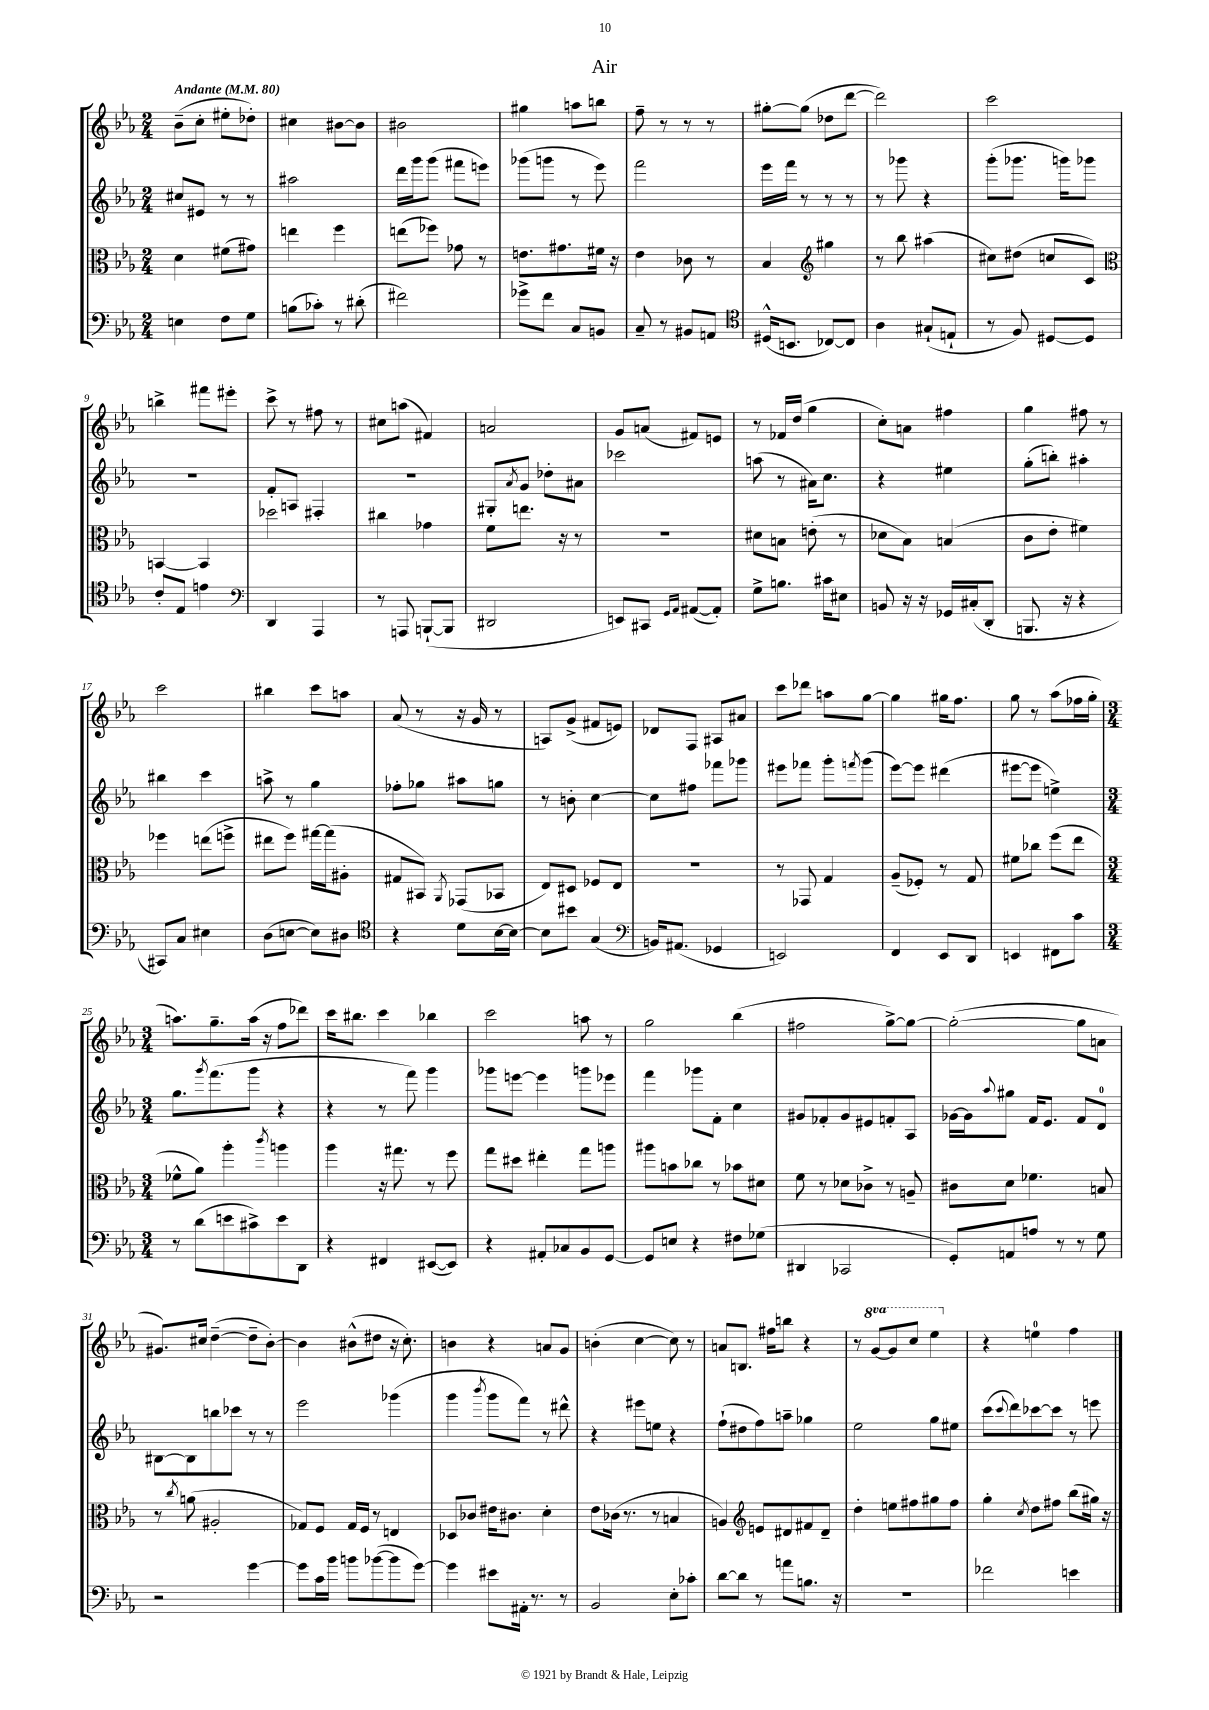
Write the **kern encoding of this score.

**kern	**kern	**kern	**kern
*staff4	*staff3	*staff2	*staff1
*clefF4	*clefC3	*clefG2	*clefG2
*k[b-e-a-]	*k[b-e-a-]	*k[b-e-a-]	*k[b-e-a-]
*M2/4	*M2/4	*M2/4	*M2/4
*MM80	*MM80	*MM80	*MM80
4E	4d	8cc#	(8b-~
.	.	8e#	8cc'
8F	(8f#	8r	8ee#'
8G	8g#)	8r	8dd-')
=	=	=	=
(8B	4ee	2aa#	4cc#
8c-')	.	.	.
8r	4ff	.	[8b#
(8d#'	.	.	8b#]
=	=	=	=
2f#)	(8ee	16ddd	2b#
.	.	16ggg	.
.	8ff-)	(8ggg	.
.	8g-	8fff#	.
.	8r	8eee)	.
=	=	=	=
8g-^	8.e	(8ggg-	4gg#
8f	.	8ggg	.
.	8.g#	.	.
8C	.	8r	8aa
8BB	16f#	8eee-)	8bb
.	16r	.	.
=	=	=	=
8C~	4e-	2fff	8ff~
8r	.	.	8r
8BB#	8c-	.	8r
8AA	8r	.	8r
=	=	=	=
*clefC4	*	*	*
(16D#^^	4B-	16eee-	[8gg#'
8.BB	.	16fff	.
.	.	8r	(8gg#]
*	*clefG2	*	*
[8C-)	4gg#	8r	8dd-
8C-]	.	8r	[8ddd
=	=	=	=
4A-	8r	8r	2ddd])
.	8bb-	8ggg-	.
(8G#`	(4aa#	4r	.
8E`	.	.	.
=	=	=	=
8r	8cc#)	(8ggg'	2ccc
8F)	(8dd#	8.ggg-	.
[8D#	8cc	.	.
.	.	16ggg)	.
8D#]	8c)	8ggg-	.
=	=	=	=
*	*clefC3	*	*
8c'	[4BB	2r	4bb^
8E-	.	.	.
4e	4BB]	.	8fff#
.	.	.	8eee#'
=	=	=	=
*clefF4	*	*	*
4DD	2dd-	8f'	8ccc^
.	.	8A	8r
4AAA-	.	4F#'	8ff#
.	.	.	8r
=	=	=	=
8r	4cc#	2r	8cc#
8AAA	.	.	(8aa
([8BBB`	4g-	.	4f#)
8BBB]	.	.	.
=	=	=	=
2DD#	8f	8G#'	2a
.	.	8qa-	.
.	8.ee	8g	.
.	.	8dd-'	.
.	16r	.	.
.	8r	8a#	.
=	=	=	=
8EE)	2r	2ccc-	8g
8CC#	.	.	(8a
16qqGG	.	.	.
16qqAA-	.	.	.
([8AA#	.	.	8f#)
8AA#'])	.	.	8e
=	=	=	=
8G^	8d#	(8aa	8r
8.B	8B	8r	16f-
.	.	.	(16dd
.	(8e'	16a#)	4gg
16c#	.	8.cc	.
8E#	8r	.	.
=	=	=	=
8BB	8d-	4r	8cc')
16r	8B-)	.	8a
16r	.	.	.
16GG-	(4B	4ee#	4ff#
(16C#'	.	.	.
8DD'	.	.	.
=	=	=	=
8.BBB	8c	(8gg'	4gg
.	8e-'	8bb')	.
16r	.	.	.
4r	4f#)	4aa#'	8ff#
.	.	.	8r
=	=	=	=
8CC#)	4ff-	4bb#	2ccc
8C	.	.	.
4E#	(8ee	4ccc	.
.	8ff^	.	.
=	=	=	=
(8D	8ee#	8aa^	4bb#
[8E	8ff)	8r	.
8E])	[16gg#	4gg	8ccc
.	(16gg#]	.	.
8D#	8A#'	.	8aa
=	=	=	=
*clefC4	*	*	*
4r	8G#	8ff-'	(8a-
.	8BB#)	8gg-	8r
.	8qAA-	.	.
8d	(8GG-	8aa#	16r
.	.	.	16g
[16B-	8BB-	8gg	8r
16B-_	.	.	.
=	=	=	=
8B-]	8E-)	8r	8A)
8b#	8D#	8b'	(8g^
(4G	8F-	[4cc	8f#
.	8E-	.	8e)
=	=	=	=
*clefF4	*	*	*
16BB)	2r	8cc]	8d-
(8.AA#	.	.	.
.	.	8ff#	8F
4GG-	.	8fff-	8A#
.	.	8ggg-	8a#
=	=	=	=
2EE)	8r	8eee#	8ccc
.	8GG-	8fff-	8ddd-
.	4G	8ggg'	8aa
.	.	8qfff	.
.	.	(8ggg	[8gg
=	=	=	=
4FF	(8A-~	[8eee-)	4gg]
.	8F-')	8eee-]	.
8EE-	8r	(4ddd#	16gg#
.	.	.	8.ff
8DD	8G	.	.
=	=	=	=
4EE	8f#	[8eee#	8gg
.	8cc-	8eee#]	8r
8FF#	(8ff	4ee^)	(8aa-
8c	8ee-	.	16ff-
.	.	.	16gg'
=	=	=	=
*M3/4	*M3/4	*M3/4	*M3/4
8r	8f-^^	8.gg	8.aa)
(8d	8a-)	.	.
.	.	8qggg	.
.	.	(8.fff	8.gg~
8e	4aa-'	.	.
8c#^)	.	8ggg	(16aa
.	.	.	16r
.	8qccc	.	.
8e	4aa	4r	8ff
8DD	.	.	8ddd-)
=	=	=	=
4r	4aa-	4r	16ccc
.	.	.	8.bb#
4FF#	16r	8r	4ccc
.	8.gg#	.	.
.	.	8fff)	.
([8EE#	8r	4ggg	4bb-
8EE#])	8ff	.	.
=	=	=	=
4r	8gg	8ggg-	2ccc
.	8dd#	[8eee	.
8AA#'	4ee#'	4eee]	.
8C-	.	.	.
8BB-	8gg	8ggg	8aa
[8GG	8aa	8eee-	8r
=	=	=	=
8GG]	8aa#	4fff	2gg
8E	8b	.	.
4r	8cc-	8ggg-	.
.	8r	8f'	.
8F#	8b-	4cc	(4bb-
(8G-	8d#	.	.
=	=	=	=
4DD#	8f	8g#	2ff#
.	8r	8f-'	.
2CC-	8d-	8g#	.
.	8c-^	8e#	.
.	8r	8f'	[8gg^)
.	8A~	8A-	8gg_
=	=	=	=
8GG')	8c#	[16g-	(2gg'_
.	.	16g-]	.
.	.	8qqaa-	.
8AA	8d	8gg#	.
8A	4.f-	16f	.
.	.	8.e-	.
8r	.	.	.
8r	.	8f	8gg]
8G	8B	8d	8a
=	=	=	=
2r	8r	[8B#	8.g#)
.	8qcc	.	.
.	(8a	8B#]	.
.	.	.	16cc#
.	2A#'	8bb	([4dd~
.	.	8ccc-	.
[4g	.	8r	8dd~]
.	.	8r	[8b-')
=	=	=	=
8g]	8G-)	2eee-	4b-]
16c	8F	.	.
16b-	.	.	.
8b	16G-	.	(8b#^^
.	16F	.	.
([8b-	8r	.	8dd#
8b-]	4E	(4ggg-	16r
.	.	.	8.cc')
[8g)	.	.	.
=	=	=	=
4g]	8D-	4ggg	4b
.	8c-	.	.
.	.	8qbbb-	.
8e#	16e#	8ggg	4r
.	8.c#	.	.
16AA#'	.	8fff)	.
8.r	.	.	.
.	4d'	8r	8a
8r	.	8ddd#^^	8g
=	=	=	=
2BB-	8e-	4r	(4b'
.	(16c-	.	.
.	8.r	.	.
.	.	8eee#	[4cc
.	8r	8ee	.
8E-'	4B	4r	8cc])
8c-'	.	.	8r
=	=	=	=
[8d	4A)	(8ff`	8a
8d]	.	8dd#	8.B
*	*clefG2	*	*
8r	8e	8ff)	.
.	.	.	16ff#
8a	8d#	8aa~	8bb
8.B	8f#	4gg-	4r
.	8d#~	.	.
16r	.	.	.
=	=	=	=
2.r	4dd'	2ee-	8r
.	.	.	[8gg
.	8ee	.	8gg]
.	8ff#	.	8ccc
.	8gg#	8gg	4eee-
.	8ff#	8ee#	.
=	=	=	=
2f-	4gg'	(8ccc	4r
.	.	8qqccc	.
.	.	8ddd)	.
.	8qcc	.	.
.	8dd	[8ccc-	4ee
.	8ff#	8ccc-]	.
4e	(8bb-	8r	4ff
.	16gg#)	8eee	.
.	16r	.	.
==	==	==	==
*-	*-	*-	*-
